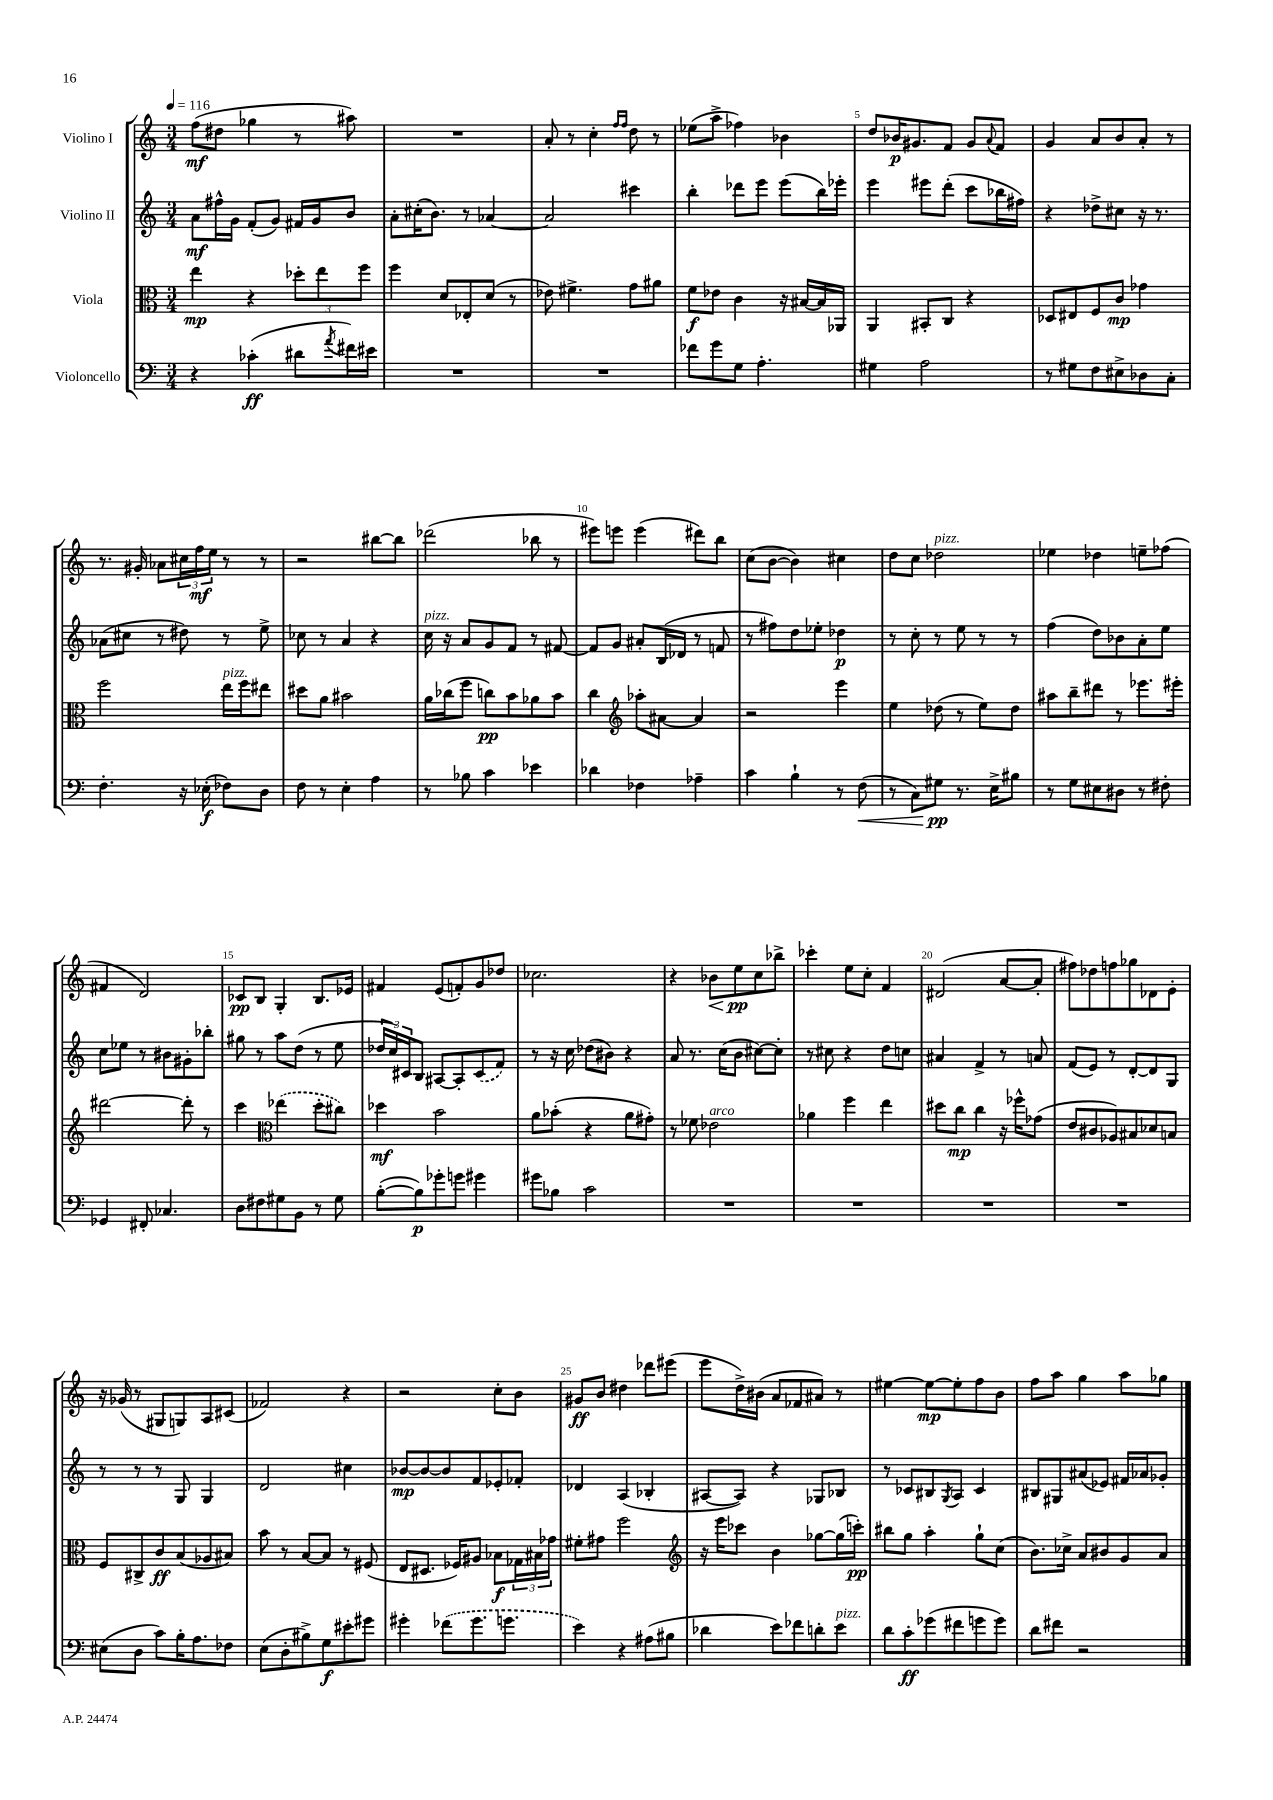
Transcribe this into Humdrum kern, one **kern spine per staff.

**kern	**dynam	**kern	**dynam	**kern	**dynam	**kern	**dynam
*part4	*part4	*part3	*part3	*part2	*part2	*part1	*part1
*staff4	*staff4	*staff3	*staff3	*staff2	*staff2	*staff1	*staff1
*I"Violoncello	*	*I"Viola	*	*I"Violino II	*	*I"Violino I	*
*clefF4	*	*clefC3	*	*clefG2	*	*clefG2	*
*k[]	*	*k[]	*	*k[]	*	*k[]	*
*M3/4	*	*M3/4	*	*M3/4	*	*M3/4	*
*MM116	*	*MM116	*	*MM116	*	*MM116	*
=1	=1	=1	=1	=1	=1	=1	=1
4r	.	4ee\	mp	8a\L	mf	(8ff\L	mf
.	.	.	.	16ff#X^^\L	.	8dd#X\J	.
.	.	.	.	16g\JJ	.	.	.
(4c-X'\	ff	4r	.	(8f'/L	.	4gg-X\	.
.	.	.	.	8g/J)	.	.	.
8d#X\L	.	12dd-X'\L	.	16f#X/LL	.	8r	.
.	.	.	.	16g/J	.	.	.
.	.	12ee\	.	.	.	.	.
8qa/	.	.	.	.	.	.	.
16f#X\L)	.	.	.	8b/J	.	8aa#X\)	.
.	.	12ff\J	.	.	.	.	.
16e#X\JJ	.	.	.	.	.	.	.
=2	=2	=2	=2	=2	=2	=2	=2
2.r	.	4ff\	.	8a'\L	.	2.r	.
.	.	.	.	(16cc#X'\K	.	.	.
.	.	.	.	8.b\J)	.	.	.
.	.	8d/L	.	.	.	.	.
.	.	8E-X'/	.	8r	.	.	.
.	.	(8d/J	.	[4a-X/	.	.	.
.	.	8r	.	.	.	.	.
=3	=3	=3	=3	=3	=3	=3	=3
2.r	.	8e-X\)	.	2a-/]	.	8a'/	.
.	.	4.f#X^\	.	.	.	8r	.
.	.	.	.	.	.	4cc'\	.
.	.	.	.	.	.	16qqff/LL	.
.	.	.	.	.	.	16qqff/JJ	.
.	.	8g\L	.	4ccc#X\	.	8dd\	.
.	.	8a#X\J	.	.	.	8r	.
=4	=4	=4	=4	=4	=4	=4	=4
8f-X\L	.	8f\L	f	4bb'\	.	(8ee-X\L	.
8g\	.	8e-X\J	.	.	.	8aa^\J	.
8G\J	.	4c\	.	8ddd-X\L	.	4ff-X\)	.
4.A'\	.	.	.	8eee\J	.	.	.
.	.	16r	.	(8eee\L	.	4b-X\	.
.	.	[16B#X/LL	.	.	.	.	.
.	.	16B#/]	.	16bb\L)	.	.	.
.	.	16AA-X/JJ	.	16eee-X'\JJ	.	.	.
=5	=5	=5	=5	=5	=5	=5	=5
4G#X\	.	4AA/	.	4eee\	.	8dd/L	.
.	.	.	.	.	.	16b-X/K	p
.	.	.	.	.	.	8.g#X/	.
2A\	.	8BB#X'/L	.	8eee#X\L	.	.	.
.	.	8C/J	.	(8ddd'\J	.	8f/J	.
.	.	4r	.	8ccc\L	.	8g#/L	.
.	.	.	.	.	.	8qqa/	.
.	.	.	.	16bb-X\L	.	8f/J	.
.	.	.	.	16ff#X\JJ)	.	.	.
=6	=6	=6	=6	=6	=6	=6	=6
8r	.	8D-X/L	.	4r	.	4g/	.
8G#X\L	.	8E#X/	.	.	.	.	.
8F\	.	8F/	.	8dd-X^\L	.	8a/L	.
8E#X^\	.	8c/J	mp	8cc#X\J	.	8b/	.
8D-X\	.	4g-X\	.	16r	.	8a'/J	.
.	.	.	.	8.r	.	.	.
8C'\J	.	.	.	.	.	8r	.
!!LO:LB:g=z
=7	=7	=7	=7	=7	=7	=7	=7
4.F'\	.	2ff\	.	(8a-X\L	.	8.r	.
.	.	.	.	8cc#X\J	.	.	.
.	.	.	.	.	.	16g#X'/	.
.	.	.	.	8r	.	8a-X\L	.
16r	.	.	.	8dd#X\)	.	24cc#X\L	.
.	.	.	.	.	.	24ff\	mf
(16E-X'\	f	.	.	.	.	.	.
.	.	.	.	.	.	24ee\JJ	.
!	!	!LO:TX:a:i:t=pizz.	!	!	!	!	!
8F-X\L)	.	16ee\LL	.	8r	.	8r	.
.	.	16ff\J	.	.	.	.	.
8D\J	.	8ee#X\J	.	8ee^\	.	8r	.
=8	=8	=8	=8	=8	=8	=8	=8
8F\	.	8dd#X\L	.	8cc-X\	.	2r	.
8r	.	8a\J	.	8r	.	.	.
4E'\	.	2b#X\	.	4a/	.	.	.
4A\	.	.	.	4r	.	[8bb#X\L	.
.	.	.	.	.	.	8bb#\J]	.
=9	=9	=9	=9	=9	=9	=9	=9
!	!	!	!	!LO:TX:a:i:t=pizz.	!	!	!
8r	.	16a\LL	.	16cc\	.	(2ddd-X\	.
.	.	(16cc-X\J	.	16r	.	.	.
8B-X\	.	8ff\J	.	8a/L	.	.	.
4c\	.	8ccn\L)	pp	8g/	.	.	.
.	.	8b\	.	8f/J	.	.	.
4e-X\	.	8a-X\	.	8r	.	8bb-X\	.
.	.	8b\J	.	[8f#X/	.	8r	.
=10	=10	=10	=10	=10	=10	=10	=10
4d-X\	.	4cc\	.	8f#/L]	.	8eee#X\L)	.
.	.	.	.	8g/J	.	8eeen\J	.
*	*	*clefG2	*	*	*	*	*
4F-X\	.	8aa-X'\L	.	8a#X'/L	.	(4eee\	.
.	.	[8a#X\J	.	(16B/L	.	.	.
.	.	.	.	16d-X/JJ	.	.	.
4A-X~\	.	4a#/]	.	8r	.	8ddd#X\L)	.
.	.	.	.	8fn/	.	8bb\J	.
=11	=11	=11	=11	=11	=11	=11	=11
4c\	.	2r	.	8r	.	(8cc\L	.
.	.	.	.	8ff#X\L)	.	[8b\J	.
4B`\	.	.	.	8dd\	.	4b\])	.
.	.	.	.	8ee-X'\J	.	.	.
8r	.	4eee\	.	4dd-X\	p	4cc#X\	.
!	!LO:HP:b	!	!	!	!	!	!
(8F\	<	.	.	.	.	.	.
=12	=12	=12	=12	=12	=12	=12	=12
8r	.	4ee\	.	8r	.	8dd\L	.
8C\L)	.	.	.	8cc'\	.	8cc\J	.
!	!	!	!	!	!	!LO:TX:a:i:t=pizz.	!
8G#X\J	pp	(8dd-X\	.	8r	.	2dd-X\	.
8.r	[	8r	.	8ee\	.	.	.
.	.	8ee\L)	.	8r	.	.	.
16E^\KL	.	.	.	.	.	.	.
8B#X\J	.	8dd-\J	.	8r	.	.	.
=13	=13	=13	=13	=13	=13	=13	=13
8r	.	8aa#X\L	.	(4ff\	.	4ee-X\	.
8G\L	.	8bb~\	.	.	.	.	.
8E#X\	.	8ddd#X\J	.	8dd\L)	.	4dd-X\	.
8D#X\J	.	8r	.	8b-X\	.	.	.
8r	.	8.eee-X\L	.	8a'\	.	8een~\L	.
8F#X'\	.	.	.	8ee\J	.	(8ff-X\J	.
.	.	16eee#X'\Jk	.	.	.	.	.
!!LO:LB:g=z
=14	=14	=14	=14	=14	=14	=14	=14
4GG-X/	.	[2ddd#X\	.	8cc\L	.	4f#X/	.
.	.	.	.	8ee-X\J	.	.	.
8FF#X'/	.	.	.	8r	.	2d/)	.
4.C-X/	.	.	.	8b#X\L	.	.	.
.	.	8ddd#'\]	.	8g#X'\	.	.	.
.	.	8r	.	8bb-X'\J	.	.	.
=15	=15	=15	=15	=15	=15	=15	=15
8D\L	.	4ccc\	.	8gg#X\	.	8c-X/L	pp
8F#X\	.	.	.	8r	.	8B/J	.
*	*	*clefC3	*	*	*	*	*
8G#X\	.	(4ee-X\	.	8aa\L	.	4G'/	.
8BB\J	.	.	.	(8dd\J	.	.	.
8r	.	8dd'\L	.	8r	.	8.B/L	.
8G#\	.	8cc#X\J)	.	8ee\	.	.	.
.	.	.	.	.	.	16e-X/Jk	.
=16	=16	=16	=16	=16	=16	=16	=16
([8B'\L	.	4dd-X\	mf	24dd-X/LL	.	4f#X/	.
.	.	.	.	24cc/)	.	.	.
.	.	.	.	24c#X/J	.	.	.
8B\])	p	.	.	8B/J	.	.	.
8g-X'\	.	2b\	.	[8A#X/L	.	(8e/L	.
8gn\J	.	.	.	8A#'/]	.	8fn'/)	.
4g#X\	.	.	.	(8c#/	.	8g/	.
.	.	.	.	8f/J)	.	8dd-X/J	.
=17	=17	=17	=17	=17	=17	=17	=17
8g#X\L	.	8a\L	.	8r	.	2.cc-X\	.
8B-X\J	.	(8b-X'\J	.	16r	.	.	.
.	.	.	.	16cc\	.	.	.
2c\	.	4r	.	(8dd-X\L	.	.	.
.	.	.	.	8b#X\J)	.	.	.
.	.	8a\L	.	4r	.	.	.
.	.	8g#X'\J)	.	.	.	.	.
=18	=18	=18	=18	=18	=18	=18	=18
2.r	.	8r	.	8a/	.	4r	.
.	.	8f-X\	.	8.r	.	.	.
!	!	!LO:TX:a:i:t=arco	!	!	!	!	!
!	!	!	!	!	!	!	!LO:HP:b
.	.	2e-X\	.	.	.	8b-X\L	<
.	.	.	.	(16cc\KL	.	.	.
.	.	.	.	8b\J	.	8ee\	pp
.	.	.	.	[8cc#X\L)	.	8cc\	[
.	.	.	.	8cc#'\J]	.	8bb-X^\J	.
=19	=19	=19	=19	=19	=19	=19	=19
2.r	.	4a-X\	.	8r	.	4ccc-X'\	.
.	.	.	.	8cc#X\	.	.	.
.	.	4ff\	.	4r	.	8ee\L	.
.	.	.	.	.	.	8cc'\J	.
.	.	4ee\	.	8dd\L	.	4f/	.
.	.	.	.	8ccn\J	.	.	.
=20	=20	=20	=20	=20	=20	=20	=20
2.r	.	8dd#X\L	.	4a#X/	.	(2d#X/	.
.	.	8cc\J	mp	.	.	.	.
.	.	4cc\	.	4f^/	.	.	.
.	.	16r	.	8r	.	[8a/L	.
.	.	16ff-X^^\KL	.	.	.	.	.
.	.	(8g-X\J	.	8an/	.	8a'/J]	.
=21	=21	=21	=21	=21	=21	=21	=21
2.r	.	8e/L	.	(8f/L	.	8ff#X\L)	.
.	.	8c#X/	.	8e/J)	.	8dd-X\	.
.	.	8A-X/)	.	8r	.	8ffn\	.
.	.	8B#X/	.	[8d'/L	.	8gg-X\	.
.	.	8d-X/	.	8d/]	.	8d-X\	.
.	.	8Bn/J	.	8G/J	.	8e'\J	.
!!LO:LB:g=z
=22	=22	=22	=22	=22	=22	=22	=22
(8E#X\L	.	8F/L	.	8r	.	16r	.
.	.	.	.	.	.	(16g-X/	.
8D\J	.	8C#X^/	.	8r	.	8r	.
8c\L)	.	8c/	ff	8r	.	8G#X/L	.
16B'\K	.	(8B/	.	8G/	.	8Gn/)	.
8.A\	.	.	.	.	.	.	.
.	.	8A-X/	.	4G/	.	8A/	.
8F-X\J	.	8B#X/J)	.	.	.	(8c#X/J	.
=23	=23	=23	=23	=23	=23	=23	=23
(8E\L	.	8b\	.	2d/	.	2f-X/)	.
8D'\	.	8r	.	.	.	.	.
8B#X^\)	.	[8B/L	.	.	.	.	.
8G\	f	8B/J]	.	.	.	.	.
8e#X'\	.	8r	.	4cc#X\	.	4r	.
8g#X\J	.	(8F#X/	.	.	.	.	.
=24	=24	=24	=24	=24	=24	=24	=24
4g#X'\	.	8E/L	.	[8b-X/L	mp	2r	.
.	.	8.D#X/J	.	8b-/_	.	.	.
(8f-X\L	.	.	.	8b-/]	.	.	.
.	.	16F-X/KL)	.	.	.	.	.
8.g#\	.	8A#X/J	.	8f/	.	.	.
.	.	8B-X\L	f	8e-X'/	.	8cc'\L	.
8.gn\J	.	.	.	.	.	.	.
.	.	24G-X\L	.	8f-X'/J	.	8b\J	.
.	.	24B#X\	.	.	.	.	.
.	.	24g-X\JJ	.	.	.	.	.
=25	=25	=25	=25	=25	=25	=25	=25
4e\)	.	8f#X'\L	.	4d-X/	.	8g#X/L	ff
.	.	8g#X\J	.	.	.	8b/J	.
4r	.	2ff\	.	(4A/	.	4dd#X\	.
(8A#X\L	.	.	.	4B-X'/	.	8ddd-X\L	.
8B#X\J	.	.	.	.	.	(8eee#X\J	.
=26	=26	=26	=26	=26	=26	=26	=26
*	*	*clefG2	*	*	*	*	*
4d-X\	.	16r	.	[8A#X/L	.	8eee\L	.
.	.	16eee\KL	.	.	.	.	.
.	.	8ccc-X\J	.	8A#/J])	.	16dd^\L)	.
.	.	.	.	.	.	(16b#X\JJ	.
8e\L)	.	4b\	.	4r	.	8a/L	.
8f-X\	.	.	.	.	.	8f-X/	.
8dn'\	.	[8gg-X\L	.	8G-X/L	.	8a#X/J)	.
!LO:TX:a:i:t=pizz.	!	!	!	!	!	!	!
8e\J	.	(16gg-\L]	.	8B-X/J	.	8r	.
.	.	16cccn'\JJ)	pp	.	.	.	.
=27	=27	=27	=27	=27	=27	=27	=27
8d\L	.	8bb#X\L	.	8r	.	[4ee#X\	.
8c'\	ff	8gg\J	.	8c-X/L	.	.	.
(8g-X\	.	4aa'\	.	8B#X/	.	8ee#\L_	mp
.	.	.	.	8qG/	.	.	.
8f#X\	.	.	.	8A/J	.	8ee#'\]	.
8gn\	.	8gg`\L	.	4c-/	.	8ff\	.
8g\J)	.	(8cc\J	.	.	.	8b\J	.
=28	=28	=28	=28	=28	=28	=28	=28
8d\L	.	8.b\L)	.	8B#X/L	.	8ff\L	.
8f#X\J	.	.	.	8G#X/	.	8aa\J	.
.	.	16cc-X^\Jk	.	.	.	.	.
2r	.	8a/L	.	(8a#X/	.	4gg\	.
.	.	8b#X/	.	8e-X/J)	.	.	.
.	.	8g/	.	16f#X/LL	.	8aa\L	.
.	.	.	.	16a-X/J	.	.	.
.	.	8a/J	.	8g-X'/J	.	8gg-X\J	.
==	==	==	==	==	==	==	==
*-	*-	*-	*-	*-	*-	*-	*-
